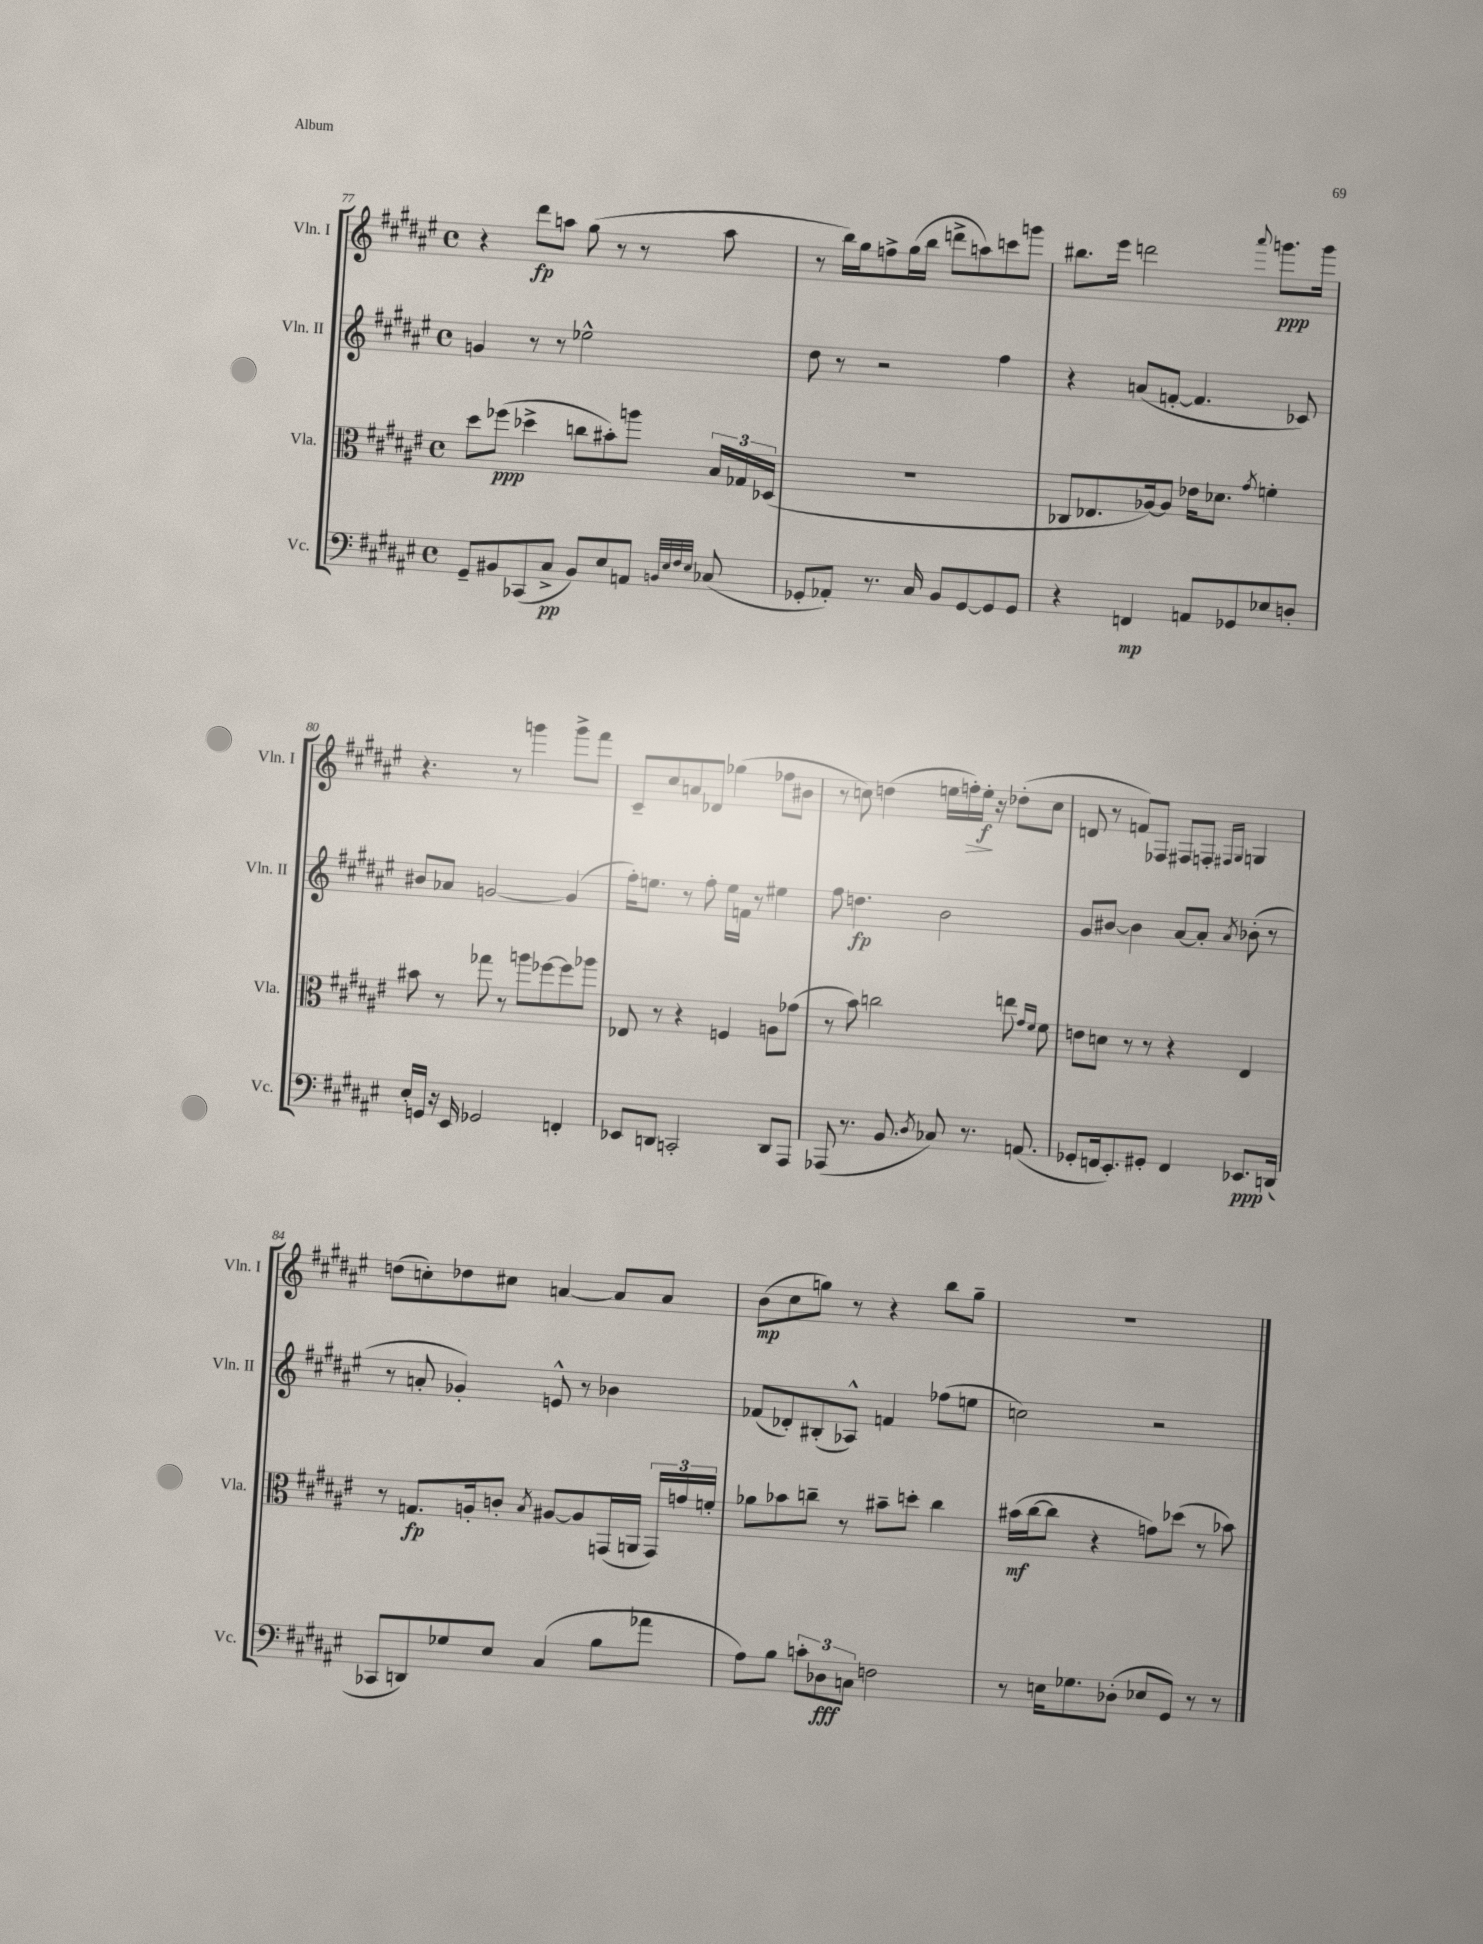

**kern	**kern	**kern	**kern
*staff4	*staff3	*staff2	*staff1
*clefF4	*clefC3	*clefG2	*clefG2
*k[f#c#g#d#a#e#]	*k[f#c#g#d#a#e#]	*k[f#c#g#d#a#e#]	*k[f#c#g#d#a#e#]
*M4/4	*M4/4	*M4/4	*M4/4
*met(c)	*met(c)	*met(c)	*met(c)
8GG#~	8dd#	4g	4r
8BB#	(8ff-	.	.
(8CC-	4dd-^	8r	8ddd#
8C#^	.	8r	8aa
8BB#)	8cc	2ee-^^	(8gg#
8E#	8b#')	.	8r
8AA	8aa	.	8r
32qqBB	.	.	.
32qqE#	.	.	.
32qqF#	.	.	.
32qqE#	.	.	.
(8C-	24B	.	8aa
.	24G-	.	.
.	(24D-	.	.
=	=	=	=
8GG-'	1r	8dd#	8r
8AA-')	.	8r	16bb)
.	.	.	16gg#
8.r	.	2r	8ff^
.	.	.	(16gg#
16C#	.	.	16bb
8BB	.	.	8ddd^
[8GG-	.	.	8aa)
8GG-]	.	4ff#	8ccc
8GG-	.	.	8ggg
=	=	=	=
4r	8C-	4r	8.bb#
.	8.E-	.	.
.	.	.	16eee#
4FF	.	(8a	2ddd
.	[16A-)	.	.
.	8A-]	[8f'	.
8AA	16e-	4.f]	.
.	8.d-	.	.
8GG-	.	.	.
.	8qg#	.	8qqaaa#
8E-	4f'	.	8.ggg
8D'	.	8c-)	.
.	.	.	16ggg
=	=	=	=
16E#'	8b#	8b#	4.r
16GG	.	.	.
16r	8r	8a-	.
16EE#	.	.	.
2GG-	8gg-	[2g	.
.	8r	.	8r
.	8aa	.	4ggg
.	[8ff-	.	.
4FF'	8ff-]	(4g]	8ggg^
.	8aa-	.	8fff#
=	=	=	=
8EE-	8E-	16ff#')	8c#~
.	.	8.ee	.
8DD	8r	.	8cc#
2CC'	4r	8r	8a
.	.	8ff#'	8d-
.	4F	16ee	(4gg-
.	.	16f	.
.	.	8r	.
8DD	8A	4ee#	8ff-
8AAA#	(8g-	.	8b#
=	=	=	=
(8AAA-	8r	8ff#	8r
8.r	8b)	4.dd	8cc)
.	2cc	.	(4dd
8.BB	.	.	.
8qD#	.	.	.
8C-)	.	2b	16ee
.	.	.	16ff')
8.r	.	.	16ee'
.	.	.	16r
.	8ee	.	(8dd-'
(8.AA	.	.	.
.	16qqg#	.	.
.	16qqf#	.	.
.	8f#	.	8cc
=	=	=	=
8GG-'	8e	8g#	8d
16FF	8d	[8b#	8r
8.EE#')	.	.	.
.	8r	4b#]	8f)
8GG#'	8r	.	8F-
4FF	4r	[8a#	8F#
.	.	8a#']	8F'
.	.	.	16qqF#
.	.	8qa#	16qqG#
8.EE-	4E#	(8b-'	4G
.	.	8r	.
(16DD	.	.	.
=	=	=	=
8CC-	8r	8r	(8dd
8DD)	8.G	8a'	8cc')
8G-	.	4g-')	8dd-
.	16A'	.	.
8E#	8c'	.	8cc#
.	8qB	.	.
(4C#	[8A#	8e^^	[4a
.	8A#]	8r	.
8B	(16GG	4b-	8a]
.	16AA	.	.
8a-	24GG)	.	8a
.	24g	.	.
.	24f'	.	.
=	=	=	=
8A#)	8a-	(8f-	(8b
8B	8b-	8d-')	8cc#
12c'	8cc~	(8B#'	8gg)
12D-	.	.	.
.	8r	8A-^^)	8r
12C	.	.	.
2F	8b#~	4f	4r
.	8dd'	.	.
.	4cc	(8ff-	8bb
.	.	8ee	8gg~
=	=	=	=
8r	(16b#	2cc)	1r
.	[16cc#	.	.
16E	8cc#]	.	.
8.G-	.	.	.
.	4r	.	.
(8D-'	.	.	.
8E-	8g)	2r	.
8GG#)	(8dd-	.	.
8r	8r	.	.
8r	8b-)	.	.
==	==	==	==
*-	*-	*-	*-
